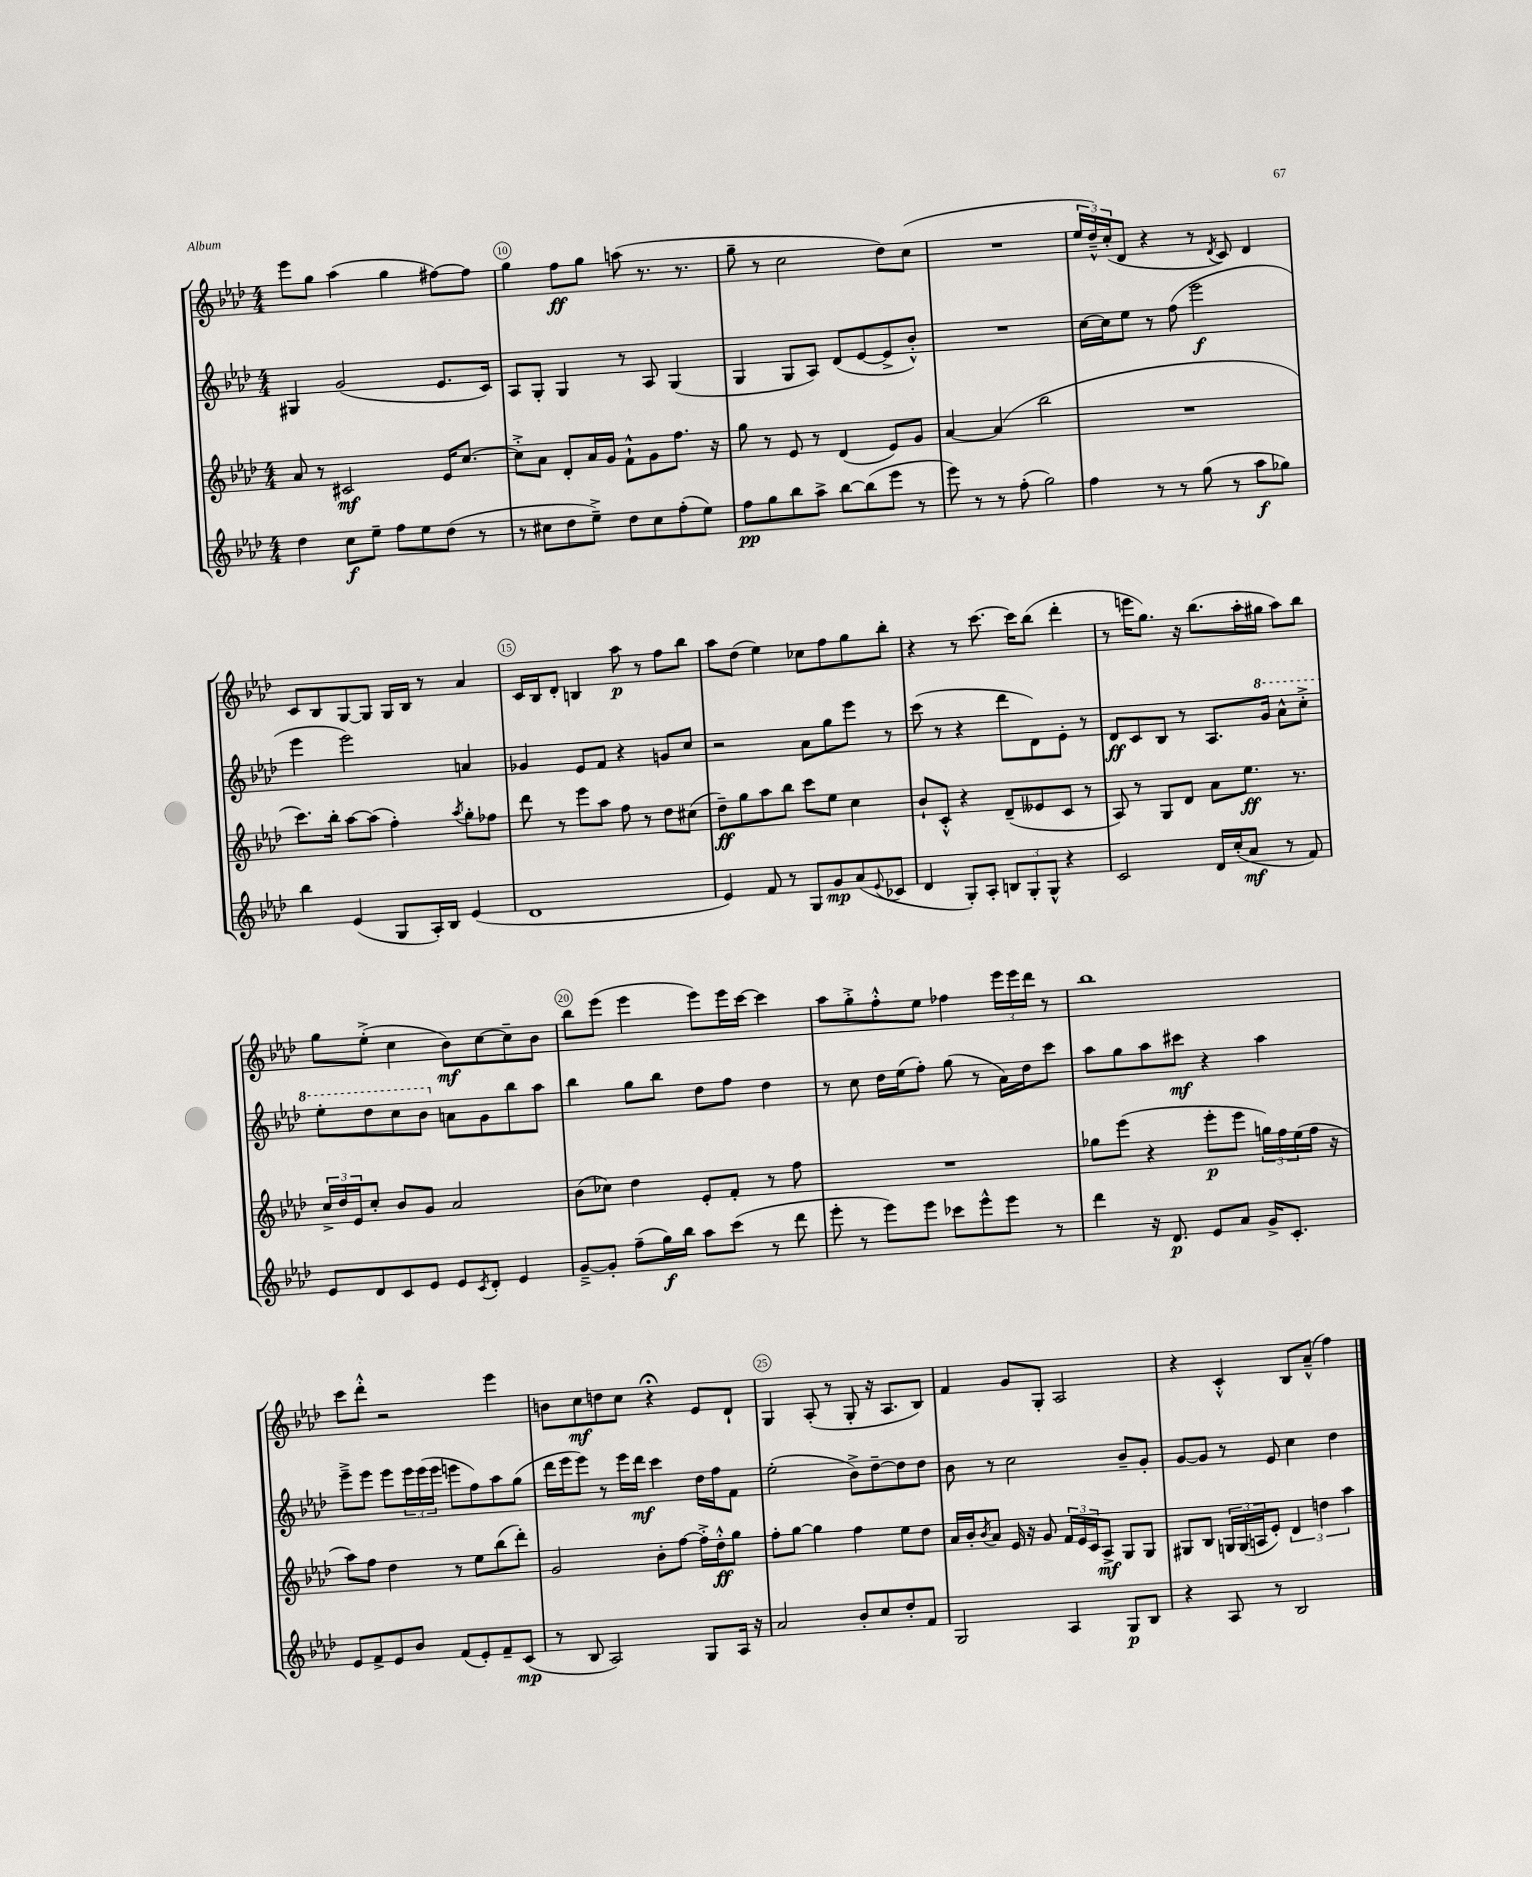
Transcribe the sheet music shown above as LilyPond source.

<<
\new StaffGroup <<
\new Staff = "s0" {
    \clef treble \key aes \major \numericTimeSignature \time 4/4
    ees'''8 g''8 aes''4( g''4 fis''8~) fis''8 |
    g''4 f''8\ff g''8 a''8( r8. r8. |
    g''8-- r8 c''2 des''8) c''8( |
    R1 |
    \tuplet 3/2 { ees''16 des''16---^) c''16-.( } des'8 r4 r8 \acciaccatura { des'8 } c'8) des'4 |
    c'8 bes8 g8~ g8 g16 bes16 r8 aes'4 |
    c'16 bes16 des'8-. b4 aes''8\p r8 f''8 bes''8 |
    aes''8 des''8( ees''4) ces''8 f''8 g''8 bes''8-. |
    r4 r8 c'''8.~ c'''16 bes''8( des'''4-. |
    r8 e'''16 g''8.) r16 bes''8.( aes''16-. gis''16 aes''8) bes''8 |
    g''8 ees''8-.->( c''4 bes'8\mf) c''8~ c''8-- bes'8 |
    bes''8 ees'''8( ees'''4 ees'''8) ees'''16 c'''16~ c'''4 |
    aes''8 g''8-.-> f''8-.-^ ees''8 fes''4 \tuplet 3/2 { ees'''16 ees'''16 des'''16 } r8 |
    bes''1 |
    c'''8 des'''8-.-^ r2 ees'''4 |
    b'8 c''8\mf d''8 c''8 r4\fermata ees'8 des'8-! |
    g4 aes8-.( r8 g8-. r16 aes8. bes8) |
    f'4 g'8 g8-. aes2 |
    r4 c'4-.-^ bes8 aes'8---^( f''4) \bar "|." |
}
\new Staff = "s1" {
    \clef treble \key aes \major \numericTimeSignature \time 4/4
    gis4 g'2( ees'8. c'16) |
    aes8 g8-. g4 r8 aes8 g4( |
    g4 g8 aes8) des'8( ees'8~ ees'8-> bes'8-.-^) |
    R1 |
    c''16~ c''16 ees''8 r8 f''8( ees'''2\f |
    ees'''4 ees'''2) a'4 |
    ges'4 ees'8 f'8 r4 g'8 c''8 |
    r2 aes'8 g''8 ees'''8 r8 |
    c'''8( r8 r4 des'''8 des'8) ees'8-. r8 |
    des'8\ff c'8 bes8 r8 aes8. \ottava #1 g''16 aes''8-^ c'''8-.-> |
    ees'''8-. des'''8 c'''8 bes''8 \ottava #0 a'8 g'8 bes''8 aes''8 |
    bes''4 g''8 bes''8 des''8 f''8 des''4 |
    r8 c''8 des''16 ees''16( f''8-.) g''8( r8 aes'16) des''16 c'''8 |
    aes''8 g''8 aes''8 cis'''8\mf r4 aes''4 |
    ees'''8---> ees'''8 ees'''8 \tuplet 3/2 { ees'''16 ees'''16( ees'''16 } e'''8 f''8) aes''8 g''8( |
    des'''16 ees'''16 ees'''8) r8 ees'''16 des'''16\mf c'''4 des''16 f''16 f'8 |
    ees''2-.( bes'8->) des''8~-- des''8 des''8 |
    bes'8 r8 c''2 bes'8-- g'8-. |
    g'8~ g'8 r8 ees'8 c''4 des''4 \bar "|." |
}
\new Staff = "s2" {
    \clef treble \key aes \major \numericTimeSignature \time 4/4
    aes'8 r8 cis'2\mf ees'16 c''8.~ |
    c''8-.-> aes'8 des'8-. aes'16 g'16 f'8-!-^ g'8 f''8. r16 |
    g''8 r8 ees'8 r8 des'4( ees'8) g'8 |
    aes'4~ aes'4( bes''2 |
    R1 |
    c'''8.) bes''16-. aes''8~ aes''8( f''4-.) \acciaccatura { aes''8 } g''8-. fes''8 |
    des'''8 r8 ees'''8 aes''8 f''8 r8 des''8 cis''8( |
    des''8--\ff) g''8 aes''8 bes''8 c'''8 ees''8 c''4 |
    bes'8-! c'8-.-^ r4 des'8--( eeses'8 c'8 r8 |
    aes8) r8 g8 des'8 aes'8 ees''8.\ff r8. |
    \tuplet 3/2 { c''16-> des''16 ees'16 } c''8-. bes'8 g'8 aes'2 |
    bes'8( ces''8) des''4 ees'8-. f'8-. r8 f''8 |
    R1 |
    ges''8 ees'''8( r4 ees'''8-.\p ees'''8 \tuplet 3/2 { g''16) f''16 ees''16( } f''16 r16 |
    aes''8) f''8 des''4 r8 ees''8 bes''8( des'''8-.) |
    g'2 bes'8-. f''8~ f''16-.-> des''16-.-^\ff g''8 |
    f''8-. g''8~ g''4 f''4 ees''8 des''8 |
    aes'16 bes'16-. \acciaccatura { bes'8 } aes'8 ees'16 r16 g'8 \tuplet 3/2 { f'16 ees'16 c'16 } aes8->\mf g8 g8 |
    gis8 bes8 \tuplet 3/2 { g16 g16( a16 } ees'8-.) \tuplet 3/2 { des'4 d''4 aes''4 } \bar "|." |
}
\new Staff = "s3" {
    \clef treble \key aes \major \numericTimeSignature \time 4/4
    des''4 c''8\f ees''8-- f''8 ees''8 des''8( r8 |
    r8 cis''8 des''8 ees''8--->) des''8 cis''8 f''8-.( ees''8) |
    f''8\pp g''8 bes''8 aes''8-> bes''8~ bes''8( ees'''8 r8 |
    ees'''8) r8 r8 f''8-.( g''2) |
    f''4 r8 r8 g''8( r8 aes''8\f ges''8) |
    bes''4 ees'4( g8 aes16-.) bes16 ees'4( |
    des'1 |
    ees'4) f'8 r8 g8 g'8\mp aes'8( \appoggiatura { ees'8 } ces'8 |
    des'4 g8-.) aes8-. \tuplet 3/2 { b8 g8-. g8-^ } r4 |
    c'2 des'16 c''16-.( aes'8\mf r8 f'8) |
    ees'8 des'8 c'8 ees'8 ees'8 \acciaccatura { c'8 } des'8-. ees'4 |
    g'8~---> g'8-. f''8--( g''16\f) bes''16 aes''8 c'''8( r8 des'''8 |
    ees'''8-. r8 ees'''8) ees'''8 ces'''8 ees'''8-^ ees'''8 r8 |
    des'''4 r16 des'8.\p ees'8 aes'8 g'16-> c'8.-. |
    ees'8 f'8-> ees'8 bes'8 f'8( ees'8-.) f'8-- c'8\mp( |
    r8 bes8 aes2) g8 aes16 r16 |
    aes'2 bes'8-. c''8 des''8-. f'8 |
    g2 aes4 g8\p bes8 |
    r4 aes8 r8 bes2 \bar "|." |
}
>>
>>
\layout { \context { \Score currentBarNumber = #9 \override BarNumber.break-visibility = ##(#f #t #t) barNumberVisibility = #(every-nth-bar-number-visible 5) \override BarNumber.stencil = #(make-stencil-circler 0.1 0.3 ly:text-interface::print) } }
